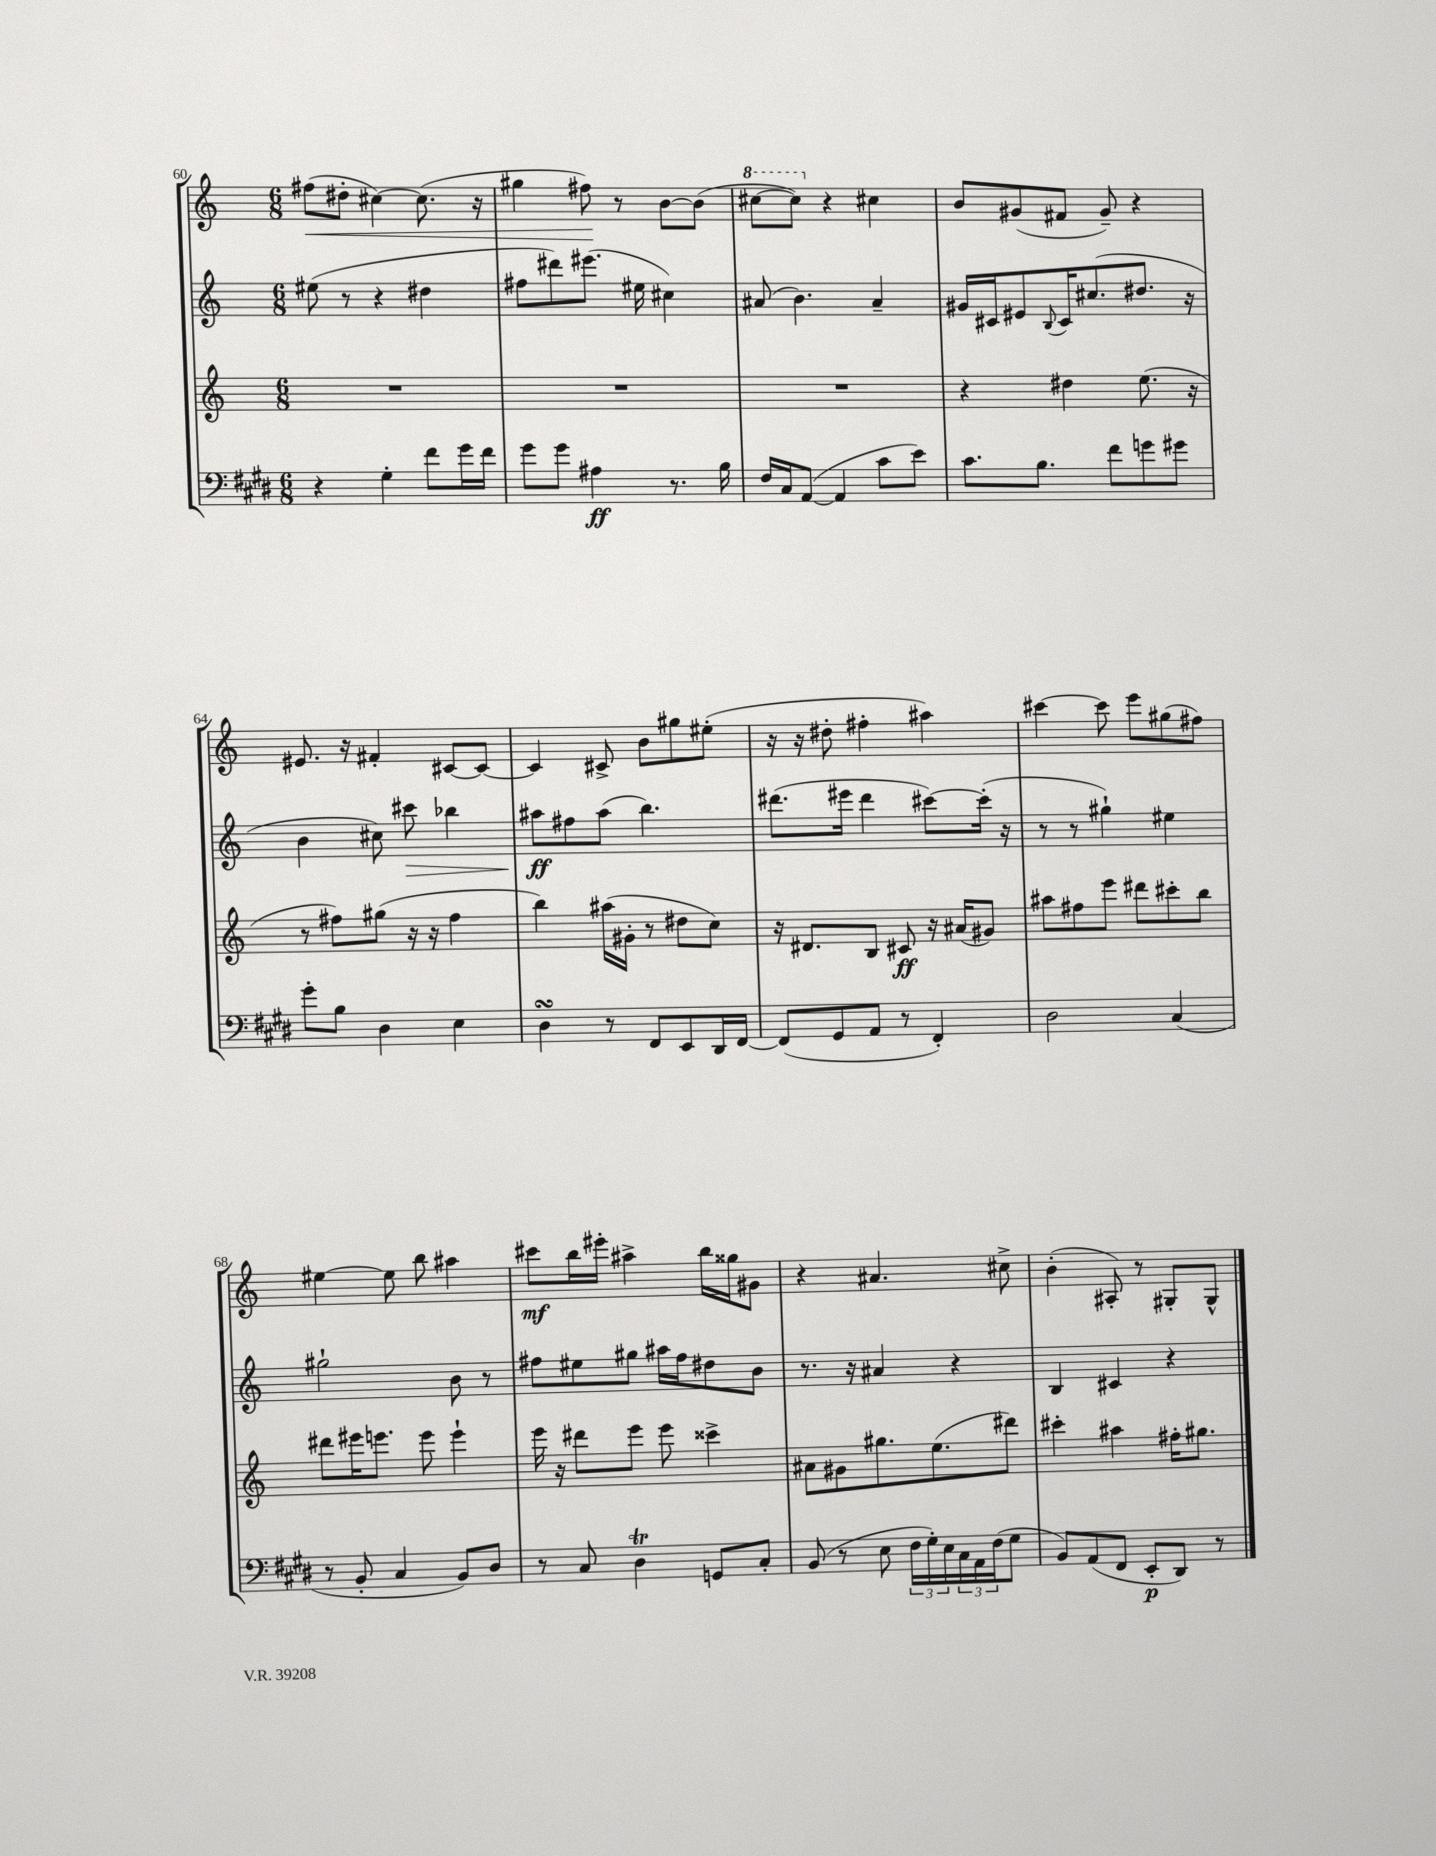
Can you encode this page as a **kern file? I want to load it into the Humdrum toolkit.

**kern	**kern	**kern	**kern
*staff4	*staff3	*staff2	*staff1
*clefF4	*clefG2	*clefG2	*clefG2
*k[f#c#g#d#]	*k[]	*k[]	*k[]
*M6/8	*M6/8	*M6/8	*M6/8
4r	2.r	(8ee#	(8ff#
.	.	8r	8dd#'
4G#'	.	4r	[4cc#)
8f#	.	4dd#	(8.cc#]
16g#	.	.	.
16f#	.	.	16r
=	=	=	=
8g#	2.r	8ff#	4gg#
8g#	.	8ddd#)	.
4A#	.	(8.eee#	8ff#)
.	.	.	8r
.	.	16ee#	.
8.r	.	4cc#)	[8b
.	.	.	(8b]
16B	.	.	.
=	=	=	=
16F#	2.r	(8a#	[8ccc#
16C#	.	.	.
([8AA	.	4.b)	8ccc#])
4AA]	.	.	4r
8c#	.	4a#~	4cc#
8e)	.	.	.
=	=	=	=
8.c#	4r	16g#	8b
.	.	16c#	.
.	.	8e#	(8g#
8.B	.	.	.
.	.	8qqB	.
.	4dd#	16c#	8f#
.	.	(8.cc#	.
8f#	.	.	8g#~)
8g	(8.ee	8.dd#	4r
8g#	.	.	.
.	16r	16r	.
=	=	=	=
8g#'	8r	4b	8.e#
8B	8ff#)	.	.
.	.	.	16r
4D#	(8gg#	8cc#)	4f#'
.	16r	8ccc#	.
.	16r	.	.
4E	4ff#	4bb-	[8c#
.	.	.	8c#_
=	=	=	=
4D#	4bb)	8aa#	4c#]
.	.	8ff#	.
8r	(16aa#	(8aa#	8c#^
.	16g#'	.	.
8FF#	8r	4.bb)	8b
8EE	8dd#	.	8gg#
16DD#	8cc)	.	(8ee#'
[16FF#	.	.	.
=	=	=	=
(8FF#]	16r	(8.ddd#	16r
.	8.d#	.	16r
8GG#	.	.	8dd#'
.	.	16eee#	.
8AA	8B	4ddd#	4ff#'
8r	8c#	.	.
4FF#')	16r	[8ccc#)	4aa#)
.	(16a#	.	.
.	8g#)	(16ccc#']	.
.	.	16r	.
=	=	=	=
2D#	8aa#	8r	[4ccc#
.	8ff#	8r	.
.	8eee	4gg#`)	8ccc#]
.	8ddd#	.	8eee
(4C#	8ccc#'	4ee#	(8gg#
.	8bb	.	8ff#)
=	=	=	=
8r	8ddd#	2gg#`	[4ee#
8BB'	16eee#	.	.
.	8.eee	.	.
4C#	.	.	8ee#]
.	8eee	.	8bb
8BB)	4eee`	8b	4aa#
8D#	.	8r	.
=	=	=	=
8r	16eee	8ff#	8ccc#
.	16r	.	.
8C#	8ddd#	8ee#	16bb
.	.	.	16eee#'
4D#	8eee	8gg#	4aa#^
.	8eee	16aa#	.
.	.	16ff#	.
8GG	4ccc##^	8dd#	16bb
.	.	.	16gg##
8C#'	.	8b	8g#
=	=	=	=
(8BB	8a#	8.r	4r
8r	8g#	.	.
.	.	16r	.
8E	8.gg#	4a#	4.a#
24F#	.	.	.
24G#')	.	.	.
.	(8.ee	.	.
24E	.	.	.
24C#	.	4r	.
24AA	.	.	.
(24F#	.	.	.
8G#	8ddd#)	.	8cc#^
=	=	=	=
8BB)	4ccc#'	4B	(4b'
(8AA	.	.	.
8FF#	4aa#	4c#	8A#')
8EE'	.	.	8r
8DD#)	16ff#'	4r	8G#'
.	8.gg#	.	.
8r	.	.	8G#^^
==	==	==	==
*-	*-	*-	*-
